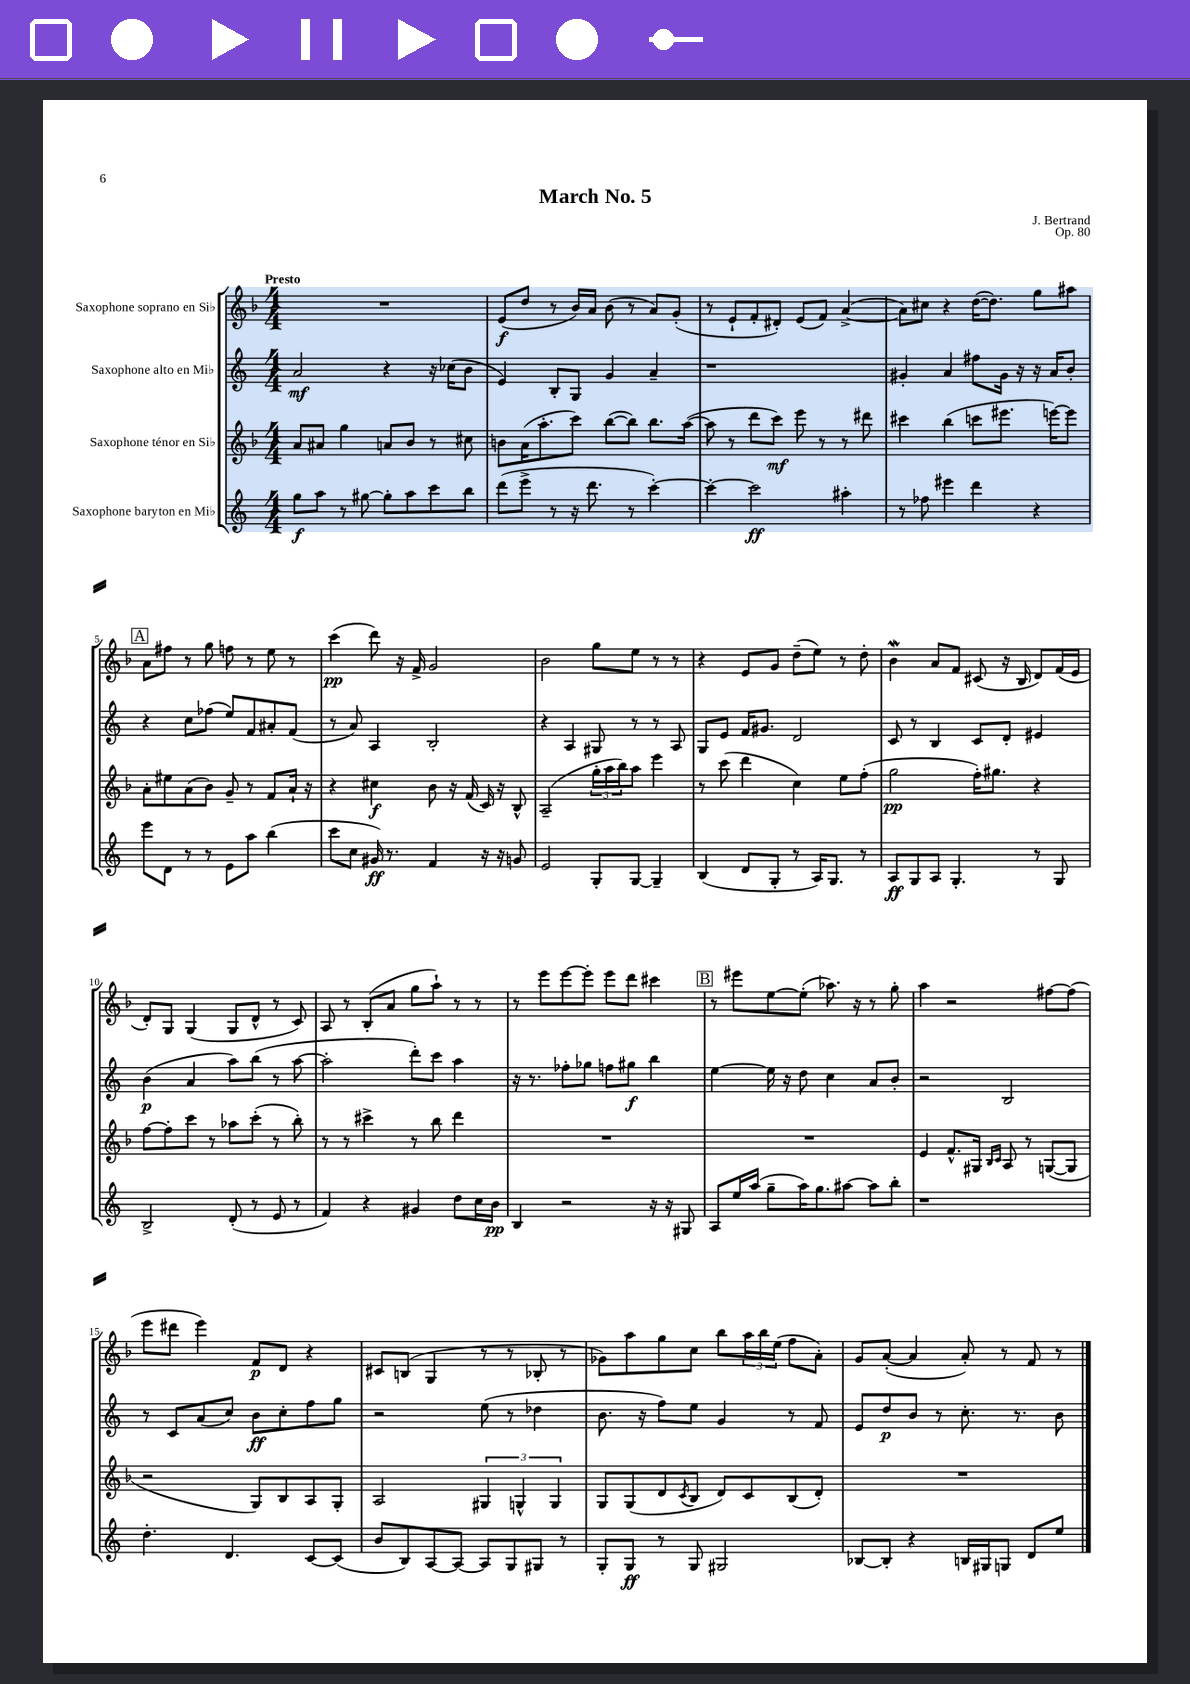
\header { title = "March No. 5" composer = "J. Bertrand" opus = "Op. 80" }
<<
\new StaffGroup <<
\new Staff = "s0" \with { instrumentName = "Saxophone soprano en Sib" } {
    \clef treble \key f \major \numericTimeSignature \time 4/4 \tempo "Presto"
    R1 |
    e'8\f( d''8 r8 bes'16) a'16 bes'8( r8 a'8) g'8-.( |
    r8 e'8-! f'8-. dis'8-.) e'8( f'8) a'4~->( |
    a'8) cis''8 r4 d''16~( d''8.) g''8 ais''8 |
    \mark \markup { \box "A" } a'8 fis''8 r8 g''8 f''8 r8 e''8 r8 |
    c'''4\pp( d'''8) r16 f'16-> g'2 |
    bes'2 g''8 e''8 r8 r8 |
    r4 e'8 g'8 d''8--( e''8) r8 d''8-. |
    bes'4\mordent a'8 f'8 cis'8( r16 bes16 d'8) f'16( e'16 |
    d'8-.) g8 g4( g8 d'8-^ r8 c'8) |
    a8 r8 bes8-.( a'8 g''8 a''8-!) r8 r8 |
    r8 e'''8 e'''8~ e'''8-. e'''8 d'''8 cis'''4 |
    \mark \markup { \box "B" } r8 eis'''8 e''8~ e''8-.( aes''8.) r16 r8 g''8-. |
    a''4 r2 fis''8~ fis''8( |
    e'''8 dis'''8 e'''4) f'8\p d'8 r4 |
    cis'8 b8( g4 r8 r8 bes8-. r8 |
    ges'8) a''8 g''8 c''8 bes''8 \tuplet 3/2 { a''16 bes''16 e''16( } f''8 a'8-.) |
    g'8 a'8~-.( a'4 a'8-.) r8 f'8 r8 \bar "|." |
}
\new Staff = "s1" \with { instrumentName = "Saxophone alto en Mib" } {
    \clef treble \key c \major \numericTimeSignature \time 4/4
    a'2\mf r4 r16 ces''16( b'8 |
    e'4) b8-. g8 g'4 a'4-- |
    r1 |
    gis'4-. a'4 fis''8 gis'16 r16 r16 a'16 b'8-. |
    \mark \markup { \box "A" } r4 c''8 fes''8( e''8) f'8 ais'8-. f'8( |
    r8 a'8) a4 b2-. |
    r4 a4 gis8 r8 r8 a8 |
    g8 e'8 f'16 gis'8. d'2 |
    c'8 r8 b4 c'8 d'8-. eis'4 |
    b'4\p( a'4 a''8) b''8( r8 a''8~ |
    a''2-. d'''8-.) c'''8 a''4 |
    r16 r8. fes''8-. ges''8 f''8 gis''8\f b''4 |
    \mark \markup { \box "B" } e''4~ e''16 r16 d''8 c''4 a'8 b'8-. |
    r2 b2 |
    r8 c'8 a'8( c''8) b'8\ff c''8-. f''8 g''8 |
    r2 e''8( r8 des''4 |
    b'8. r16 f''8) e''8 g'4 r8 f'8 |
    e'8 d''8\p b'8 r8 c''8.-. r8. b'8 \bar "|." |
}
\new Staff = "s2" \with { instrumentName = "Saxophone ténor en Sib" } {
    \clef treble \key f \major \numericTimeSignature \time 4/4
    a'8 ais'8 g''4 a'8 bes'8 r8 cis''8 |
    b'8 a'16( a''8.-. c'''8) bes''8~( bes''8) bes''8. a''16~( |
    a''8 r8 d'''8 c'''8\mf) e'''8 r8 r8 dis'''8 |
    cis'''4 bes''4( c'''8 eis'''8. e'''16~) e'''8 |
    \mark \markup { \box "A" } a'8-. eis''8 a'8( bes'8) g'8-- r8 f'8 a'16-! r16 |
    r4 cis''4\f bes'8 r16 f'16( c'16) r16 bes8-^ |
    a2--( \tuplet 3/2 { g''16-. a''16 bes''16) } a''8 e'''4 |
    r8 c'''8( d'''4 c''4) e''8 f''8-.( |
    g''2\pp f''16-.) gis''8. r4 |
    f''8~ f''8-. c'''8 r8 aes''8 c'''8-.( r8 bes''8-.) |
    r8 r8 cis'''4-> r8 bes''8 d'''4 |
    R1 |
    \mark \markup { \box "B" } R1 |
    e'4 f'8.-^ gis16 \grace { bes16 c'16 } a8 r8 g8~( g8 |
    r2 g8) bes8 a8 g8-. |
    a2 \tuplet 3/2 { gis4 g4-^ g4 } |
    g8 g8( d'8 \acciaccatura { c'8 } bes8 d'8) c'8 bes8( d'8-.) |
    R1 \bar "|." |
}
\new Staff = "s3" \with { instrumentName = "Saxophone baryton en Mib" } {
    \clef treble \key c \major \numericTimeSignature \time 4/4
    g''8\f a''8 r8 gis''8~ gis''8-. a''8 c'''8 b''8 |
    d'''8( e'''8-> r8 r16 d'''8. r8 c'''4~-.) |
    c'''4~-. c'''2\ff ais''4-. |
    r8 fes''8 eis'''4 d'''4 r4 |
    \mark \markup { \box "A" } e'''8 d'8 r8 r8 e'8 a''8 b''4( |
    c'''8 c''8 gis'16\ff) r8. f'4 r16 r16 g'8 |
    e'2 g8-. g8~ g4-- |
    b4( d'8 g8-. r8 a16) g8. r8 |
    a8\ff g8 a8 g4.-. r8 g8 |
    b2-> d'8-.( r8 e'8 r8 |
    f'4) r4 gis'4 d''8 c''16 b'16\pp |
    b4 r2 r16 r16 gis8 |
    \mark \markup { \box "B" } a8 e''16 a''16( g''8-- a''16) g''8. ais''8~ ais''8 b''8-. |
    r1 |
    d''4.-. d'4. c'8~ c'8( |
    b'8 b8) a8~ a8~ a8 g8 gis8 r8 |
    g8-. g8\ff r8 g8 gis2 |
    bes8~ bes8-. r4 b16 gis16 g8 d'8 e''8 \bar "|." |
}
>>
>>
